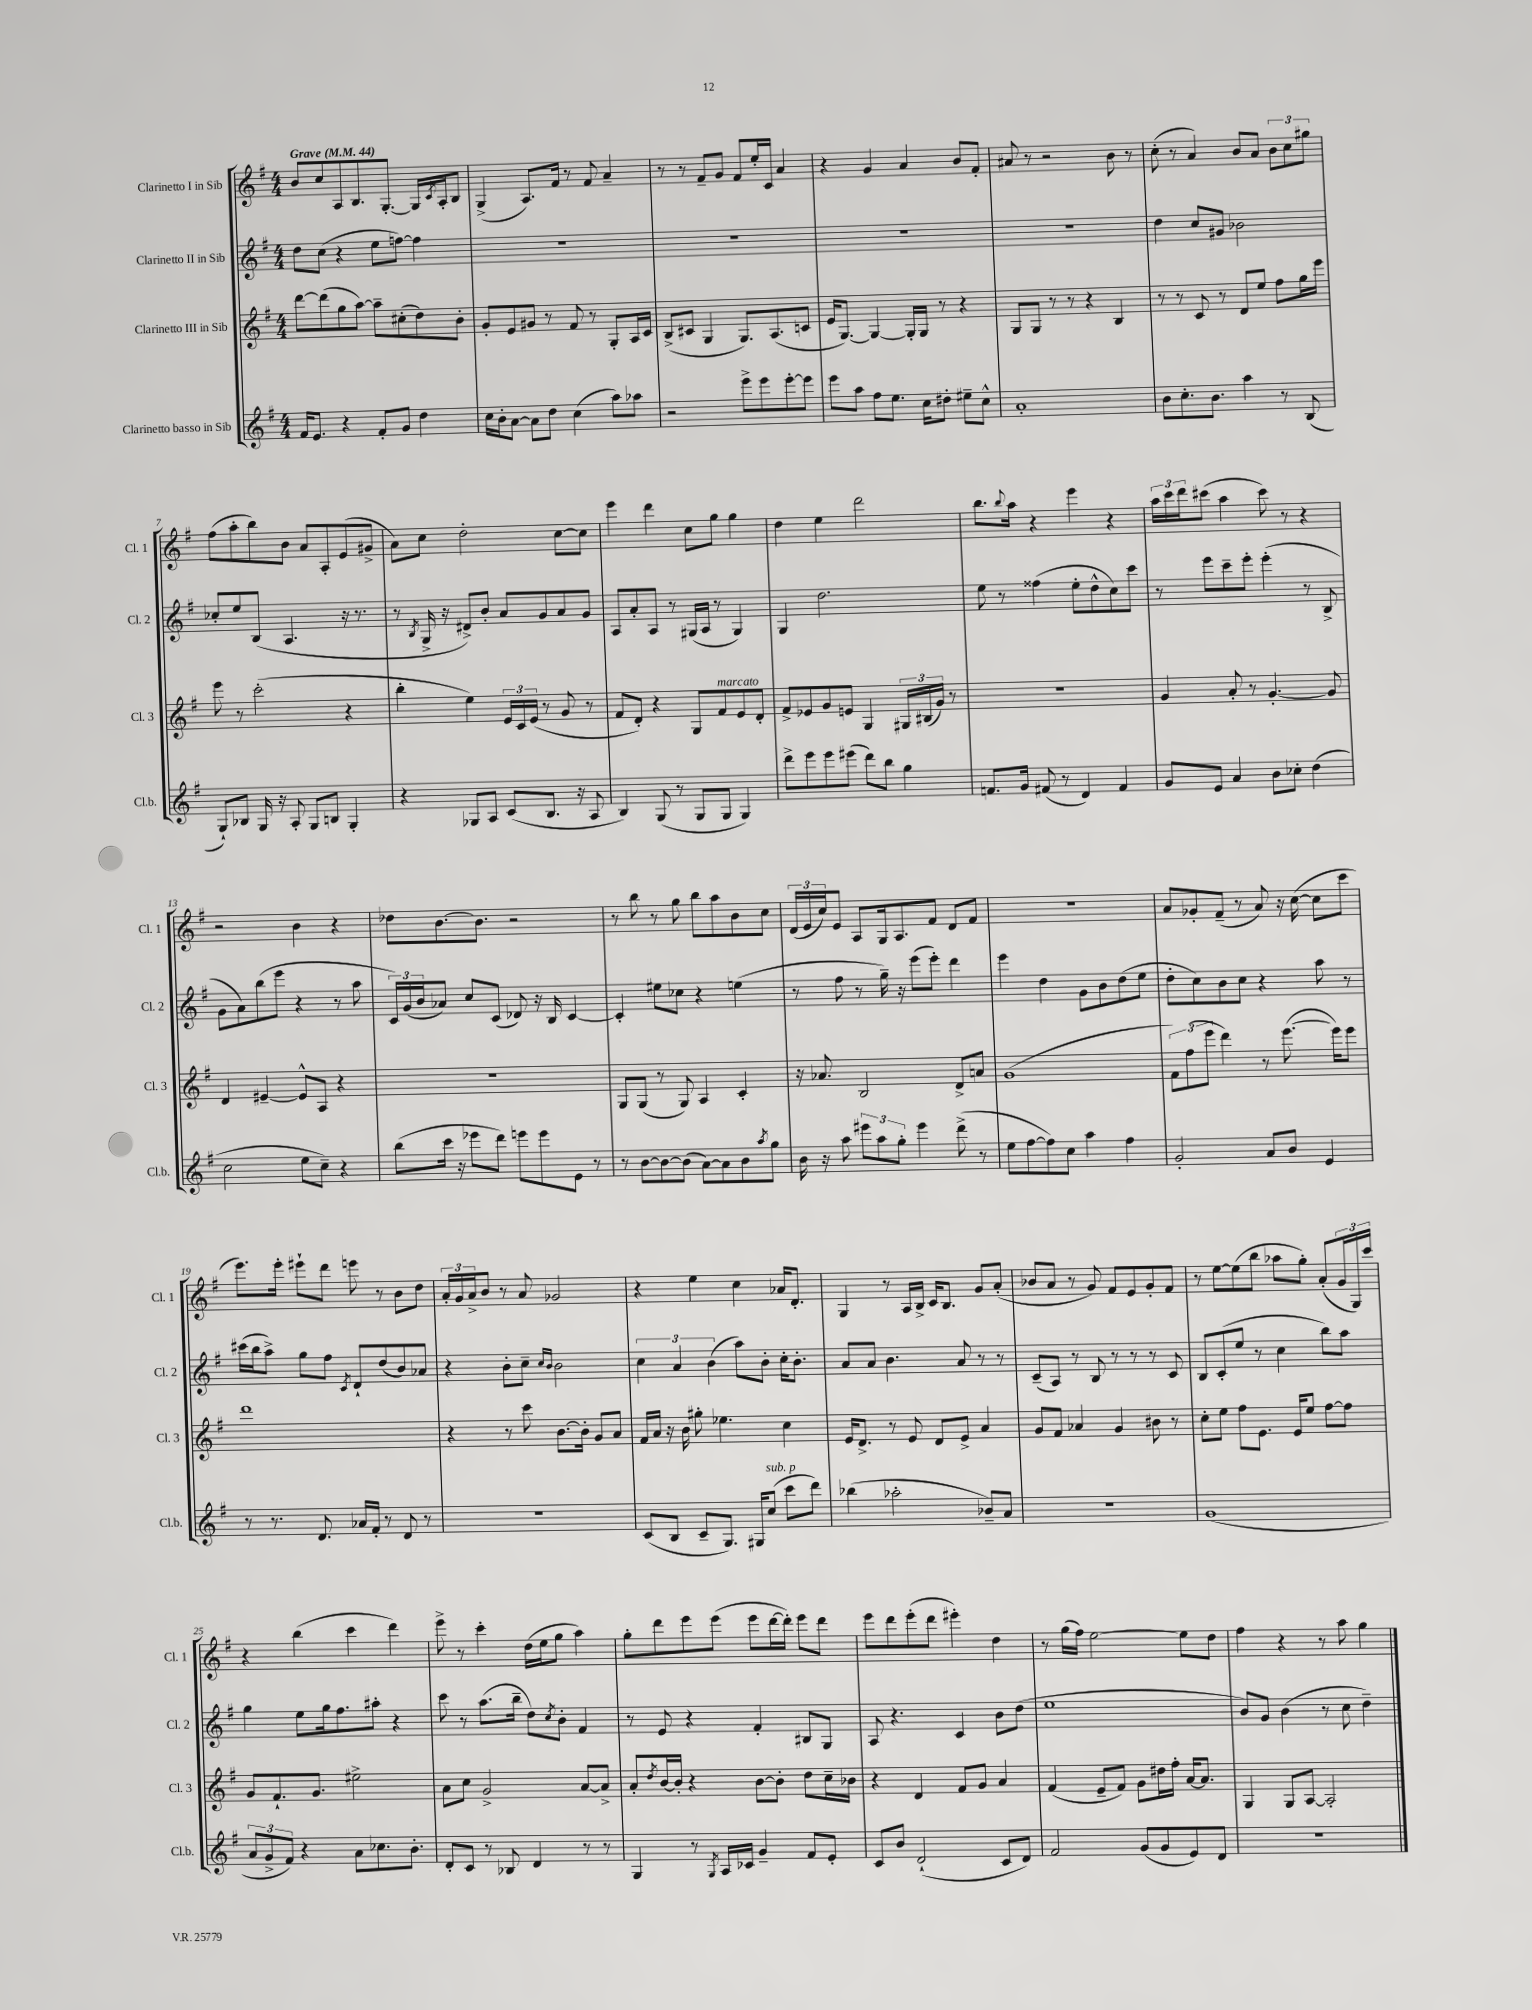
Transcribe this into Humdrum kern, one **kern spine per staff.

**kern	**kern	**kern	**kern
*part4	*part3	*part2	*part1
*staff4	*staff3	*staff2	*staff1
*I"Clarinetto basso in Sib	*I"Clarinetto III in Sib	*I"Clarinetto II in Sib	*I"Clarinetto I in Sib
*I'Cl.b.	*I'Cl. 3	*I'Cl. 2	*I'Cl. 1
*clefG2	*clefG2	*clefG2	*clefG2
*k[f#]	*k[f#]	*k[f#]	*k[f#]
*M4/4	*M4/4	*M4/4	*M4/4
*MM44	*MM44	*MM44	*MM44
=1	=1	=1	=1
!	!	!	!LO:TX:a:B:t=Grave
16f#/KL	[8ddd\L	8dd\L	8b/L
8.e/J	.	.	.
.	(8ddd\]	(8cc\J	8cc/
4r	8gg\	4r	8A/
.	[8aa\J)	.	8.B/
8f#'/L	8aa~\L]	8ee\L	.
.	.	.	[8.G'/J
8g/J	(8cc#X'\	[8ffn\J)	.
4dd\	8dd\)	4ff\]	16G/LL]
.	.	.	8qc/
.	.	.	16A'/J
.	8b'\J	.	8B/J
=2	=2	=2	=2
16cc\LL	8g'/L	1r	(4G^/
16b'\J	.	.	.
[8a\J	8e/	.	.
8a\L]	8g#X/J	.	8.A/L)
8dd\J	8r	.	.
.	.	.	16f#/Jk
(4cc\	8f#/	.	8r
.	8r	.	8f#/
8aa\L)	8G'/L	.	4a~/
8aa-X\J	16A/L	.	.
.	16c/JJ	.	.
=3	=3	=3	=3
2r	(8B^/L	1r	8r
.	8c#X/J	.	8r
.	4G/	.	8f#~/L
.	.	.	8g/J
8eee^\L	8.G/L)	.	8f#/L
8eee\	.	.	16ee'/L
.	(8.A/	.	16c/JJ
[8eee'\	.	.	4a/
8eee\J]	8cn/J	.	.
=4	=4	=4	=4
8eee\L	16e/KL	1r	4r
.	[8.G/J)	.	.
8aa\J	.	.	.
8ff#\L	4G/_	.	4g/
8.ee\J	.	.	.
.	16G'/LL]	.	4a/
16cc\KL	16G/JJ	.	.
8dd#X'\J	8r	.	.
8ee#X~\L	4r	.	8b/L
8cc^^\J	.	.	8f#'/J
=5	=5	=5	=5
1a'	8G/L	1r	8a#X/
.	8G/J	.	8r
.	8r	.	2r
.	8r	.	.
.	4r	.	.
.	4B/	.	8b\
.	.	.	8r
=6	=6	=6	=6
8b\L	8r	4dd\	(8cc'\
8.cc'\	8r	.	8r
.	8c/	8cc/L	4a/)
8.b\J	.	.	.
.	8r	8g#X/J	.
4aa\	8d/L	2b-X\	8b/L
.	8ee/J	.	8a/J
8r	8ff#\L	.	12b\L
.	.	.	12cc\
(8B/	16gg\L	.	.
.	.	.	12gg#X\J
.	16eee\JJ	.	.
!!LO:LB:g=z
=7	=7	=7	=7
8G`/L)	8eee\	8cc-X'/L	(8ff#\L
8B-X/J	8r	8ee/	8aa'\
16G/	(2ccc'\	(8B/J	8bb\)
16r	.	.	.
8A'/	.	4.A/	8b\J
8G/L	.	.	8a/L
8Bn/J	.	.	8A'/
4G'/	4r	16r	(8e/
.	.	8.r	.
.	.	.	8g#X^/J
=8	=8	=8	=8
4r	4bb'\	8r	8a\L)
.	.	8qB/	.
.	.	16G^/	8cc\J
.	.	16r	.
8G-X/L	4ee\)	8d#X^/L)	2dd'\
8A/J	.	8b'/J	.
(8c/L	24e/LL	8a/L	.
.	24c/	.	.
.	(24e/JJ	.	.
8.B/J	8r	8g/	.
.	8g/	8a/	[8cc\L
16r	.	.	.
8A/	8r	8g/J	8cc\J]
=9	=9	=9	=9
4B/)	8f#/L	8A/L	4eee\
.	8d'/J)	8a'/	.
(8G/	4r	8A/J	4ddd\
8r	.	8r	.
8G/L	8G/L	(16G#X/LL	8cc\L
.	.	16A/JJ	.
!	!LO:TX:a:i:t=marcato	!	!
8G/J	8f#/	8r	8gg\J
4G/)	8e/	4G#/)	4gg\
.	8d'/J	.	.
=10	=10	=10	=10
8ddd^\L	8f#^/L	4G/	4dd\
8eee\	8e-X/	.	.
8eee\	8g/	2.dd\	4ee\
(8eee#X\J	8en/J	.	.
8ddd\L)	4G/	.	2ddd\
8bb\J	.	.	.
4gg\	24G#X/LL	.	.
.	(24B#X/	.	.
.	24g/JJ)	.	.
.	8r	.	.
=11	=11	=11	=11
8.fn/L	1r	8ee\	8.bb\L
.	.	8r	.
.	.	.	8qqbb/
16g/Jk	.	.	16aa\Jk
(8f#X/	.	(4ff##X\	4r
8r	.	.	.
4d/)	.	8ee'\L	4eee\
.	.	8dd^^\	.
4f#/	.	8cc\)	4r
.	.	8ccc\J	.
=12	=12	=12	=12
8g/L	4g/	8r	24aa\LL
.	.	.	24ccc\
.	.	.	24ddd\J
8e/J	.	8eee\L	(8ccc#X\J
4a/	8a'/	8ccc~\	4aa\
.	8r	8eee'\J	.
8b\L	[4.g'/	(4eee'\	8ccc#\)
8cc-X'\J	.	.	8r
(4dd\	.	8r	4r
.	8g/]	8B^/	.
!!LO:LB:g=z
=13	=13	=13	=13
2cc\	4d/	8g\L	2r
.	.	8a\)	.
.	[4e#X~/	(8bb\	.
.	.	8eee\J	.
8ee\L	8e#^^/L]	4r	4b\
8cc~\J)	8A/J	.	.
4r	4r	8r	4r
.	.	8aa\	.
=14	=14	=14	=14
(8bb\L	1r	24c/LL)	8dd-X\L
.	.	(24g/	.
.	.	24b/J	.
16ccc\Jk	.	8a-X/J)	[8.b\
16r	.	.	.
8eee-X\L	.	8cc/L	.
.	.	.	8.b\J]
8ddd\J)	.	(8c/J	.
8eeen\L	.	8d-X/)	2r
8eee\	.	16r	.
.	.	16B/	.
8e\J	.	[4c/	.
8r	.	.	.
=15	=15	=15	=15
8r	8G/L	4c'/]	8r
[8b\L	(8G/J	.	8bb\
8b\_	8r	8ee#X\L	8r
(8b\J]	8G/)	8cc-X\J	8gg\
[8a\L)	4A/	4r	8bb\L
8a\]	.	.	8aa\
8b\	4c'/	(4een\	8b\
8qaa/	.	.	.
8gg\J	.	.	8cc\J
=16	=16	=16	=16
16b\	16r	8r	(24d/LL
.	.	.	24e/
16r	8.a-X/	.	.
.	.	.	24cc/J)
8aa\	.	8ff#\	8e/J
12eee#X\L	2B/	8r	8A/L
12aa\	.	.	.
.	.	16gg~\)	16G/k
12gg'\J	.	.	.
.	.	16r	8.A/
4eee#\	.	(8eee\L	.
.	.	8eee'\J)	8f#/J
(8ddd^\	8d^/L	4ddd\	8d/L
8r	8an/J	.	8f#/J
=17	=17	=17	=17
8ee\L	(1g	4eee\	1r
[8ff#\	.	.	.
8ff#\])	.	4dd\	.
8cc\J	.	.	.
4aa\	.	8g\L	.
.	.	8b\	.
4ff#\	.	(8dd\	.
.	.	8ee\J	.
=18	=18	=18	=18
2g'/	12f#\L)	8dd'\L	8a/L
.	(12ff#\	.	.
.	.	8cc\)	8g-X'/
.	12eee\J	.	.
.	4ddd\)	8b\	(8f#~/J
.	.	8cc\J	8r
8a/L	8r	4r	8a/)
8b/J	([8.eee\	.	16r
.	.	.	([16cc\
4e/	.	8aa\	8cc\L]
.	16eee\KL])	.	.
.	8eee\J	8r	8ccc\J
!!LO:LB:g=z
=19	=19	=19	=19
8r	1ddd	(16ccc#X\LL	8.eee\L)
.	.	16bb\J	.
8.r	.	8aa^\J)	.
.	.	.	16eee'\Jk
.	.	8gg\L	8eee#X`\L
8.d/	.	.	.
.	.	8ff#\J	8ddd\J
.	.	8qc/	.
16a-X/LL	.	8d`/L	8eeen\
16f#'/JJ	.	.	.
8r	.	(8dd/	8r
8d/	.	8b/)	8b\L
8r	.	8a-X/J	8dd\J
=20	=20	=20	=20
1r	4r	4r	24a'/LL
.	.	.	24g/
.	.	.	24a^/J
.	.	.	8b/J
.	8r	8b'\L	8r
.	8ccc\	8cc~\J	8a/
.	.	16qqcc/LL	.
.	.	16qqb/JJ	.
.	[8.b\L	2b\	2g-X/
.	16b'\Jk]	.	.
.	8g/L	.	.
.	8a/J	.	.
=21	=21	=21	=21
(8c/L	16f#/LL	6cc\	4r
.	16a/JJ	.	.
8B/J	16r	.	.
.	.	6a/	.
.	16b\	.	.
8c~/L	8gg#X'\	.	4ee\
.	.	(6b\	.
8.G/J)	4.ee-X\	.	.
.	.	8aa\L)	4cc\
16G#X/KL	.	.	.
!LO:TX:a:i:t=sub. p	!	!	!
(8cc/J	.	8b'\J	.
8ccc\L	4cc\	16cc'\KL	16a-X/KL
.	.	8.b'\J	8.d'/J
8ddd\J)	.	.	.
=22	=22	=22	=22
(4bb-X\	16e/KL	8a/L	4G/
.	8.d^/J	.	.
.	.	8a/J	.
2aa-X'\	8r	4.b\	8r
.	8e/	.	16A/LL
.	.	.	16B^/JJ
.	8d/L	.	16c/KL
.	.	.	8.B/J
.	8e^/J	8a/	.
8b-X~/L)	4a/	8r	8g/L
8a/J	.	8r	(8a'/J
=23	=23	=23	=23
1r	8g/L	(8c~/L	8b-X/L
.	8f#/J	8A/J)	8a/J
.	4a-X/	8r	8r
.	.	8B/	8g/)
.	4g/	8r	8f#/L
.	.	8r	8e/
.	8b#X\	8r	8g'/
.	8r	8c/	8f#/J
=24	=24	=24	=24
(1g	8cc'\L	8B/L	8r
.	8ee\J	(8c'/	[8ee\L
.	8ff#\L	8ee/J	(8ee\]
.	8.e\J	8r	8bb\J
.	.	4cc\	8aa-X\L
.	16e/KL	.	.
.	8ee/J	.	8gg'\J)
.	[8ff#\L	8bb\L)	(8a'/L
.	8ff#\J]	8aa\J	24g/L
.	.	.	24G/)
.	.	.	24ccc/JJ
!!LO:LB:g=z
=25	=25	=25	=25
12a/L	8g/L	4gg\	4r
12g^/	.	.	.
.	8.f#`/	.	.
12f#/J)	.	.	.
4r	.	8ee\L	(4bb\
.	8.g/J	.	.
.	.	16gg\k	.
.	.	8.ff#\	.
8a\L	2ee#X^\	.	4ccc\
8.cc-X\	.	8aa#X'\J	.
.	.	4r	4ddd\)
8.b'\J	.	.	.
=26	=26	=26	=26
8d'/L	8a\L	8ccc\	8eee^\
8c/J	8cc\J	8r	8r
8r	2g^/	(8.aa\L	4ccc'\
8B-X/	.	.	.
.	.	16bb~\Jk	.
4d/	.	8dd\L)	(16dd\LL
.	.	.	16ee\J
.	.	8qcc/	.
.	.	8b'\J	8gg\J
8r	[8a/L	4f#/	4aa\)
8r	8a^/J]	.	.
=27	=27	=27	=27
4G/	8a'/L	8r	8gg'\L
.	8qdd/	.	.
.	[16b/L	8e/	8ddd\
.	16b'/JJ]	.	.
8r	4r	4r	8eee\
8qG/	.	.	.
16A/LL	.	.	(8eee\J
16c-X/JJ	.	.	.
4g~/	[8b\L	4f#'/	8eee\L
.	8b'\J]	.	[16ddd\L
.	.	.	16ddd'\JJ])
8f#/L	8dd\L	8B#X/L	8eee\L
8e'/J	16cc~\L	8G/J	8ddd\J
.	16b-X\JJ	.	.
=28	=28	=28	=28
8c/L	4r	8A/	8eee\L
8b/J	.	4.r	8ddd\
(2d`/	4d/	.	(8eee'\
.	.	.	8ddd\J
.	8f#/L	4c/	4eee#X'\)
.	8g/J	.	.
8c/L	4a/	8b\L	4dd\
8d/J)	.	(8dd\J	.
=29	=29	=29	=29
2f#/	(4f#/	1ee	8r
.	.	.	(16gg\LL
.	.	.	16ff#\JJ)
.	8e~/L	.	[2ee\
.	8f#/J)	.	.
(8g/L	8g\L	.	.
8g/	16dd#X\L	.	.
.	16ff#'\JJ	.	.
8e/)	[16a/KL	.	8ee\L]
.	8.a/J]	.	.
8d/J	.	.	8dd\J
=30	=30	=30	=30
1r	4G/	8b/L)	4ff#\
.	.	8g/J	.
.	8G/L	(4b\	4r
.	[8A/J	.	.
.	2A'/]	8r	8r
.	.	8cc\	8aa\
.	.	4dd~\)	4gg\
==	==	==	==
*-	*-	*-	*-
